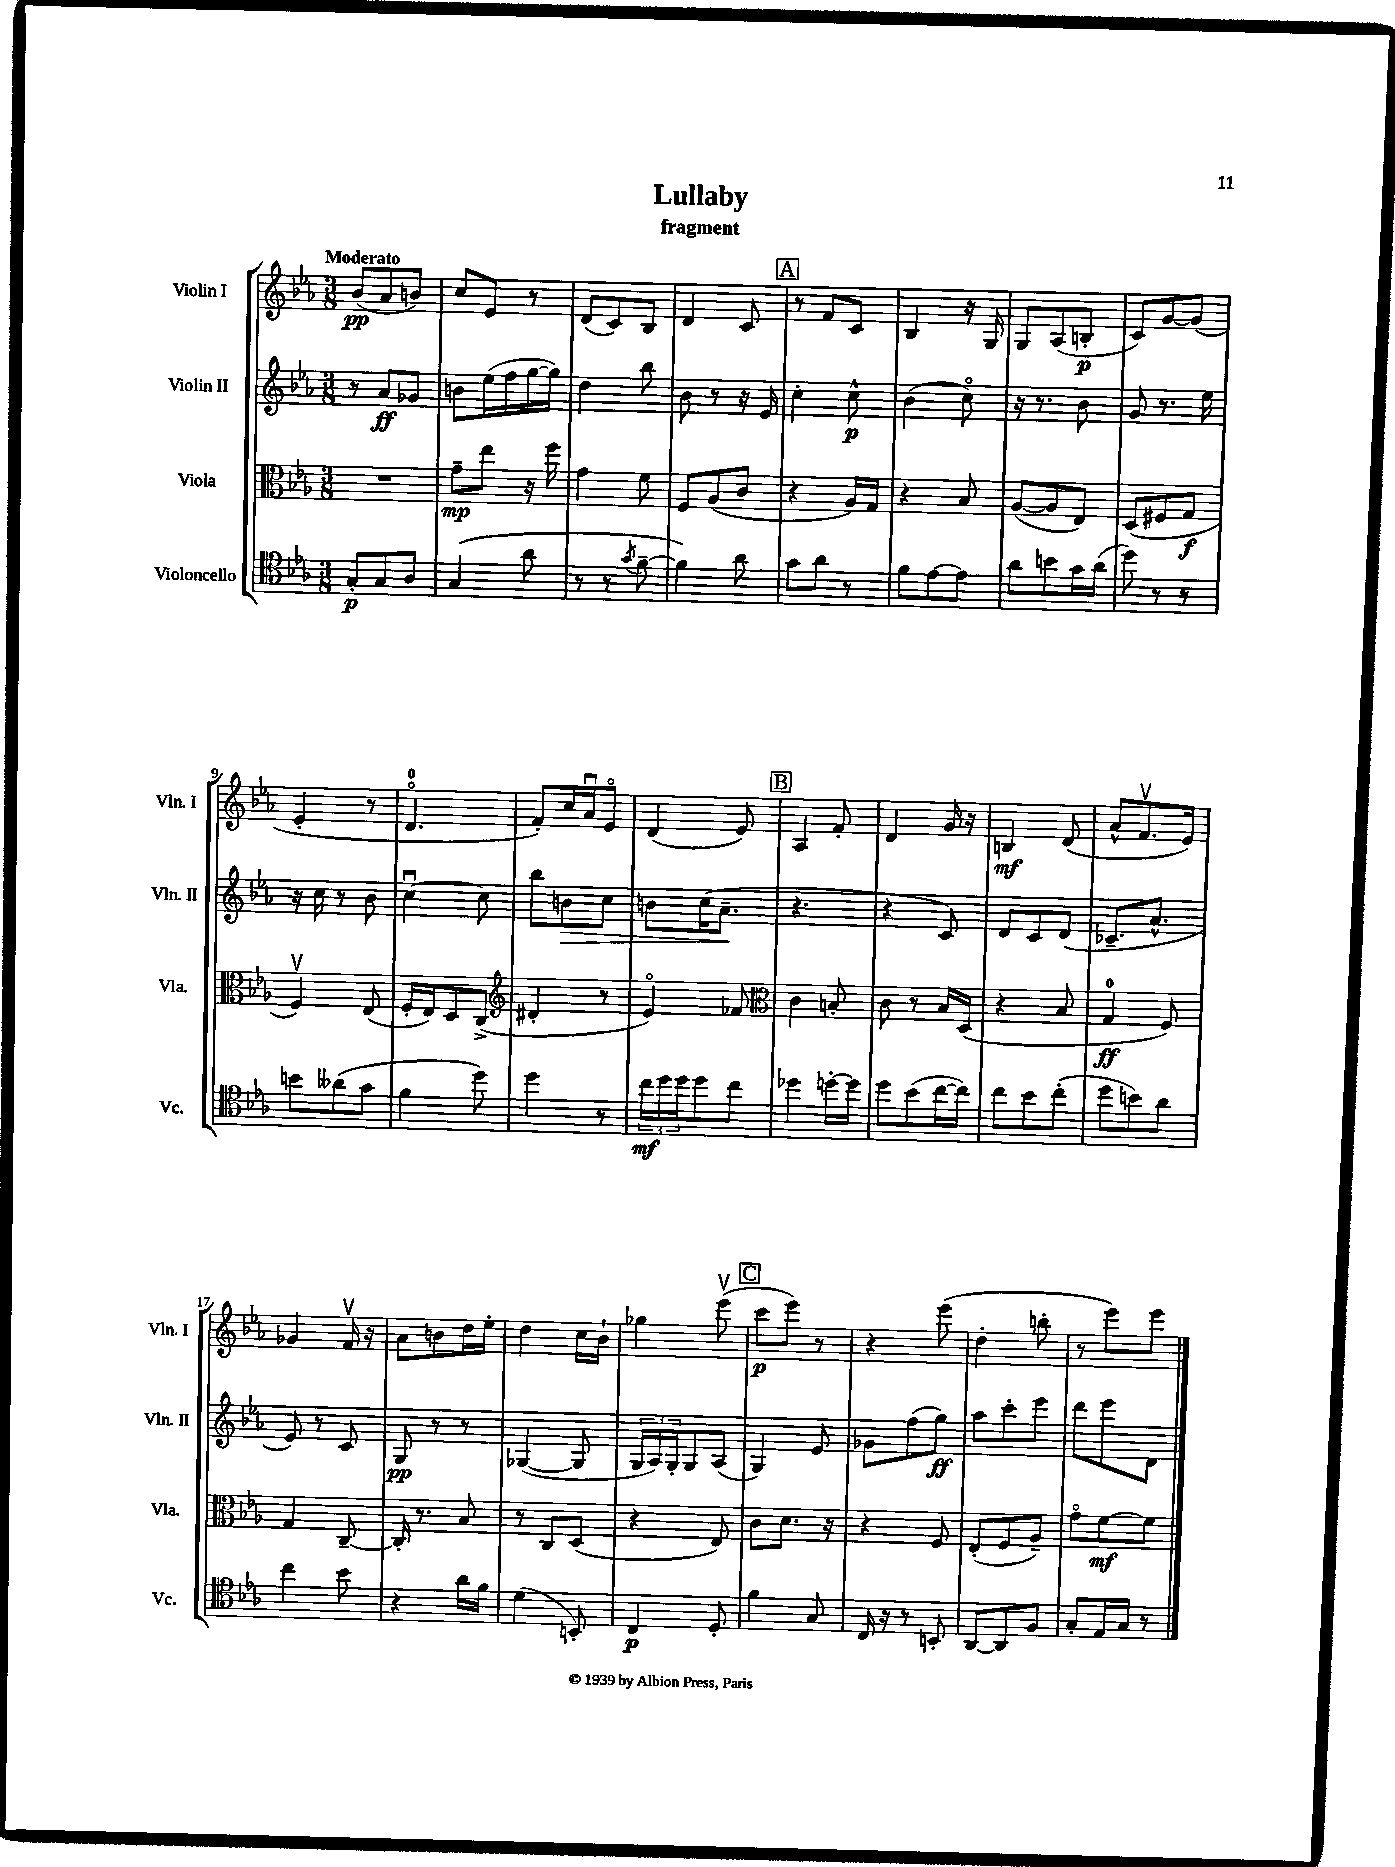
\header { title = "Lullaby" subtitle = "fragment" }
<<
\new StaffGroup <<
\new Staff = "s0" \with { instrumentName = "Violin I" shortInstrumentName = "Vln. I" } {
    \clef treble \key ees \major \numericTimeSignature \time 3/8 \tempo "Moderato"
    bes'8\pp( aes'8 b'8) |
    c''8 ees'8 r8 |
    d'8( c'8) bes8 |
    d'4 c'8 |
    \mark \markup { \box "A" } r8 f'8 c'8 |
    bes4 r16 g16 |
    g8 aes8( b8-.\p |
    c'8) g'8~ g'8( |
    ees'4-. r8 |
    d'4.-0\flageolet |
    f'8-.) c''16 aes'16\downbow ees'8\flageolet |
    d'4( ees'8) |
    \mark \markup { \box "B" } aes4 f'8-. |
    d'4 g'16 r16 |
    b4\mf d'8( |
    aes'8-^ f'8.\upbow ees'16) |
    ges'4 f'16\upbow r16 |
    aes'8 b'8 d''16 ees''16-. |
    d''4 c''16 bes'16-! |
    ges''4 ees'''8\upbow( |
    \mark \markup { \box "C" } c'''8\p ees'''8) r8 |
    r4 ees'''8( |
    d''4-. b''8-. |
    r8 ees'''8) ees'''8 \bar "|." |
}
\new Staff = "s1" \with { instrumentName = "Violin II" shortInstrumentName = "Vln. II" } {
    \clef treble \key ees \major \numericTimeSignature \time 3/8
    r8 aes'8\ff ges'8 |
    b'8 ees''16( f''16 g''16~ g''16) |
    d''4 bes''8 |
    bes'8 r8 r16 ees'16 |
    \mark \markup { \box "A" } c''4-. c''8-^\p |
    bes'4( c''8\flageolet) |
    r16 r8. bes'8 |
    g'8 r8. ees''16 |
    r16 c''16 r8 bes'8 |
    c''4~\downbow c''8 |
    bes''8 b'8\> c''8 |
    b'8 c''16( aes'8.--\! |
    \mark \markup { \box "B" } r4. |
    r4 c'8) |
    d'8 c'8 d'8( |
    ces'8.-- aes'8.-^ |
    ees'8) r8 c'8 |
    g8\pp r8 r8 |
    ges4~( ges8 |
    \tuplet 3/2 { g16 aes16) g16-. } g8 aes8( |
    \mark \markup { \box "C" } g4) ees'8 |
    ges'8 f''8( g''8\ff) |
    aes''8 c'''8-. ees'''8 |
    d'''8 ees'''8 d'8 \bar "|." |
}
\new Staff = "s2" \with { instrumentName = "Viola" shortInstrumentName = "Vla." } {
    \clef alto \key ees \major \numericTimeSignature \time 3/8
    R4. |
    g'8--\mp ees''8 r16 f''16 |
    g'4 f'8 |
    f8 aes8( c'8 |
    \mark \markup { \box "A" } r4 aes16) g16 |
    r4 bes8 |
    aes8~( aes8 ees8) |
    d8( fis8 g8\f |
    f4\upbow) ees8( |
    f16-. ees16) d8 c8->( |
    \clef treble dis'4-. r8 |
    ees'4\flageolet) fes'8 |
    \mark \markup { \box "B" } \clef alto c'4 b8-. |
    c'8 r8 bes16 d16( |
    r4 bes8 |
    g4-0\ff f8) |
    g4 c8~-- |
    c16-. r8. bes8 |
    r8 c8 d8( |
    r4 ees8) |
    \mark \markup { \box "C" } c'8 d'8. r16 |
    r4 f8 |
    ees8-.( f8 aes8--) |
    g'8\flageolet f'8~\mf f'8 \bar "|." |
}
\new Staff = "s3" \with { instrumentName = "Violoncello" shortInstrumentName = "Vc." } {
    \clef tenor \key ees \major \numericTimeSignature \time 3/8
    g8-.\p g8 aes8 |
    g4( aes'8 |
    r8 r8 \acciaccatura { g'8 } f'8~-- |
    f'4) aes'8 |
    \mark \markup { \box "A" } g'8 aes'8 r8 |
    f'8 ees'8~ ees'8 |
    aes'8 b'8 g'16 aes'16( |
    d''8) r8 r8 |
    b'8 aeses'8( g'8 |
    f'4 d''8) |
    d''4 r8 |
    \tuplet 3/2 { c''16\mf d''16 d''16 } d''8 c''8 |
    \mark \markup { \box "B" } des''4 d''16~-. d''16 |
    d''8 bes'8( c''16~ c''16) |
    c''8 bes'8 c''8-.( |
    d''8 b'8) aes'8 |
    c''4 bes'8 |
    r4 aes'16 f'16 |
    d'4( b,8-.) |
    c4\p d8-. |
    \mark \markup { \box "C" } f'4 g8 |
    c16 r16 r8 b,8-. |
    aes,8~ aes,8 f8 |
    g8-. ees16 g16 r8 \bar "|." |
}
>>
>>
